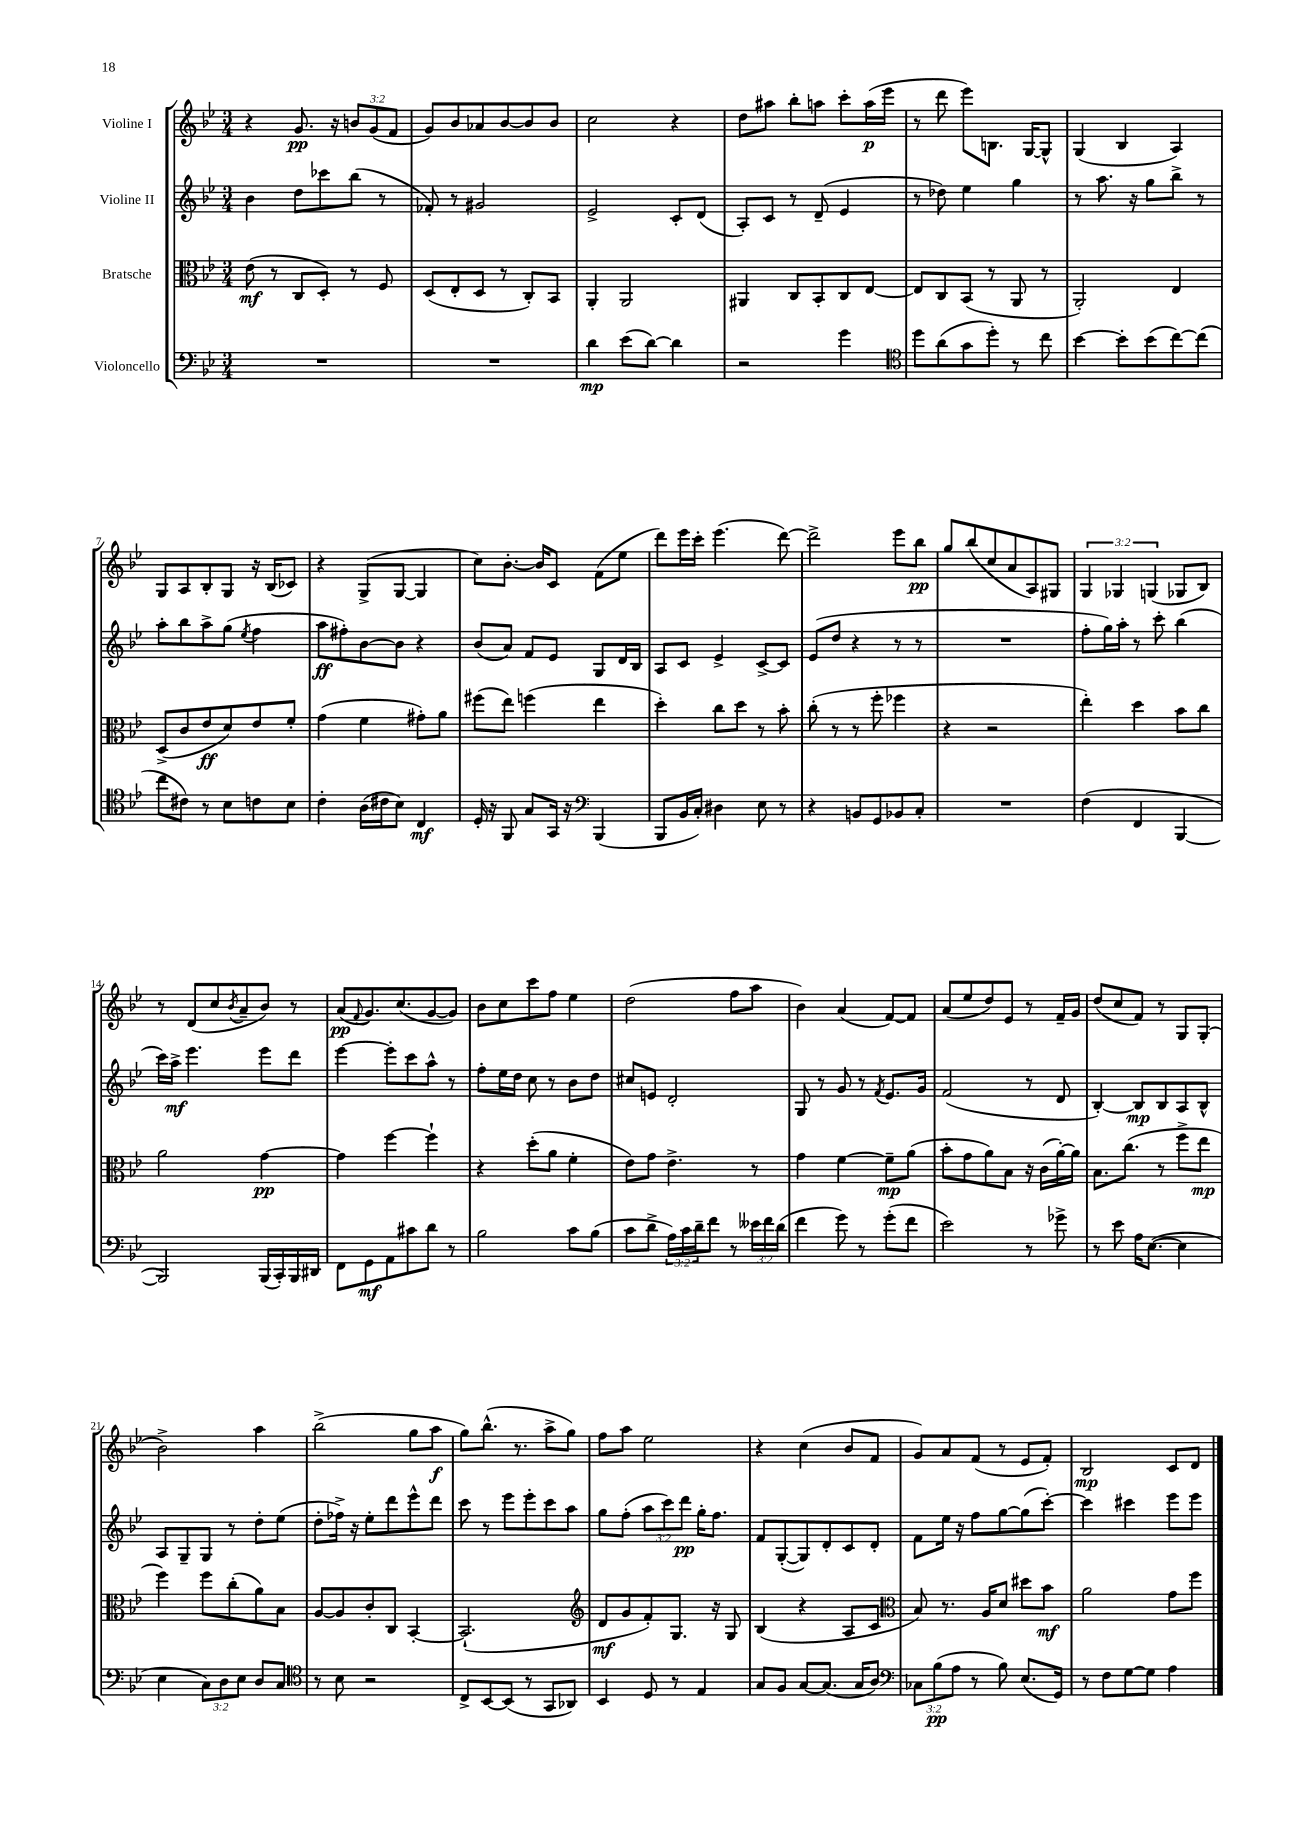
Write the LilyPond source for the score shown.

<<
\new StaffGroup <<
\new Staff = "s0" \with { instrumentName = "Violine I" } {
    \clef treble \key bes \major \numericTimeSignature \time 3/4 \override Staff.TupletNumber.text = #tuplet-number::calc-fraction-text
    r4 g'8.\pp r16 \tuplet 3/2 { b'8 g'8( f'8 } |
    g'8) bes'8 aes'8 bes'8~ bes'8 bes'8 |
    c''2 r4 |
    d''8 ais''8 bes''8-. a''8 c'''8-. a''16\p( ees'''16 |
    r8 d'''8 ees'''8) b8. g16~ g8-^ |
    g4( bes4 a4) |
    g8 a8 bes8-. g8 r16 bes16( ces'8) |
    r4 g8->( g8~ g4 |
    c''8) bes'8.~-. bes'16 c'8 f'8( ees''8 |
    d'''8) ees'''16 c'''16-. ees'''4.( d'''8~) |
    d'''2-> ees'''8 bes''8\pp |
    g''8 bes''8( c''8 a'8 a8) gis8 |
    \tuplet 3/2 { g4 ges4 g4( } ges8 bes8) |
    r8 d'8( c''8 \acciaccatura { bes'8 } a'8-- bes'8) r8 |
    a'8\pp( \appoggiatura { f'8 } g'8.) c''8.( g'8~ g'8) |
    bes'8 c''8 c'''8 f''8 ees''4 |
    d''2( f''8 a''8 |
    bes'4) a'4( f'8~) f'8 |
    a'8( ees''8 d''8) ees'8 r8 f'16-- g'16 |
    d''8( c''8 f'8) r8 g8 g8-.( |
    bes'2->) a''4 |
    bes''2->( g''8 a''8\f |
    g''8) bes''8.-^( r8. a''8-> g''8) |
    f''8 a''8 ees''2 |
    r4 c''4( bes'8 f'8 |
    g'8) a'8 f'8( r8 ees'8 f'8-.) |
    bes2\mp c'8 d'8 \bar "|." |
}
\new Staff = "s1" \with { instrumentName = "Violine II" } {
    \clef treble \key bes \major \numericTimeSignature \time 3/4 \override Staff.TupletNumber.text = #tuplet-number::calc-fraction-text
    bes'4 d''8 ces'''8 bes''8( r8 |
    fes'8-.) r8 gis'2 |
    ees'2-> c'8-. d'8( |
    a8-.) c'8 r8 d'8--( ees'4 |
    r8 des''8) ees''4 g''4 |
    r8 a''8. r16 g''8 bes''8-> r8 |
    a''8-. bes''8 a''8-> g''8( \acciaccatura { ees''8 } f''4 |
    a''8\ff fis''8-.) bes'8~ bes'8 r4 |
    bes'8( a'8) f'8 ees'8 g8 d'16 bes16 |
    a8 c'8 ees'4-> c'8~-> c'8 |
    ees'8( d''8 r4 r8 r8 |
    R2. |
    f''8-. g''16) a''16-. r8 c'''8-. bes''4( |
    c'''16) a''16->\mf ees'''4. ees'''8 d'''8 |
    ees'''4~ ees'''8-. c'''8 a''8-^ r8 |
    f''8-. ees''16 d''16 c''8 r8 bes'8 d''8 |
    cis''8 e'8 d'2-. |
    g8 r8 g'8 r8 \acciaccatura { f'8 } ees'8. g'16 |
    f'2( r8 d'8 |
    bes4~-.) bes8\mp bes8 a8 bes8-^ |
    a8 g8-- g8 r8 d''8-. ees''8( |
    d''8-. fes''16->) r16 ees''8-. d'''8 ees'''8-^ d'''8 |
    c'''8 r8 ees'''8 ees'''8-. c'''8 a''8 |
    g''8 f''8-.( \tuplet 3/2 { a''8 c'''8) d'''8\pp } g''16-. f''8. |
    f'8 g8~-.( g8) d'8-. c'8 d'8-. |
    f'8 ees''16 r16 f''8 g''8~ g''8( c'''8~-.) |
    c'''4 cis'''4 ees'''8 ees'''8 \bar "|." |
}
\new Staff = "s2" \with { instrumentName = "Bratsche" } {
    \clef alto \key bes \major \numericTimeSignature \time 3/4
    ees'8\mf( r8 c8 d8-.) r8 f8 |
    d8( ees8-. d8 r8 c8-.) bes,8 |
    a,4-. a,2 |
    ais,4 c8 bes,8-. c8 ees8~ |
    ees8 c8 bes,8( r8 a,8 r8 |
    a,2-.) ees4 |
    d8->( c'8 ees'8\ff d'8) ees'8 f'8-. |
    g'4( f'4 gis'8-.) a'8 |
    fis''8( ees''8) f''4( ees''4 |
    d''4-.) c''8 d''8 r8 bes'8-. |
    c''8-.( r8 r8 f''8-. fes''4 |
    r4 r2 |
    ees''4-.) d''4 bes'8 c''8 |
    a'2 g'4~\pp |
    g'4 f''4~ f''4-! |
    r4 d''8-.( a'8 f'4-. |
    ees'8) g'8 ees'4.-> r8 |
    g'4 f'4~ f'8--\mp a'8( |
    bes'8-. g'8 a'8) bes8 r16 c'16( a'16~-.) a'16 |
    bes8. c''8.( r8 f''8-> ees''8\mp |
    f''4) f''8 c''8-.( a'8) bes8 |
    a8~ a8 c'8-. c8 bes,4~-. |
    bes,2.-!( |
    \clef treble d'8\mf g'8 f'8-.) g8. r16 g8 |
    bes4( r4 a8 c'8 |
    \clef alto bes8) r8. a16 d'8 dis''8 bes'8\mf |
    a'2 g'8 f''8 \bar "|." |
}
\new Staff = "s3" \with { instrumentName = "Violoncello" } {
    \clef bass \key bes \major \numericTimeSignature \time 3/4 \override Staff.TupletNumber.text = #tuplet-number::calc-fraction-text
    R2. |
    R2. |
    d'4\mp ees'8( d'8~) d'4 |
    r2 g'4 |
    \clef tenor d''8 a'8( g'8 d''8-.) r8 c''8 |
    bes'4~ bes'8-. bes'8( c''8~) c''8( |
    c''8 cis'8) r8 bes8 c'8 bes8 |
    c'4-. a16( cis'16 bes8) c4\mf |
    d16-. r16 f,8 g8 g,16 r16 \clef bass bes,,4( |
    bes,,8 bes,16 c16-.) dis4 ees8 r8 |
    r4 b,8 g,8 bes,8 c8-. |
    R2. |
    f4( f,4 bes,,4~ |
    bes,,2) bes,,16( c,16-.) bes,,16 dis,16 |
    f,8 g,8\mf a,8 cis'8 d'8 r8 |
    bes2 c'8 bes8( |
    c'8 d'8-> \tuplet 3/2 { a16) c'16 d'16-- } f'8 r8 \tuplet 3/2 { eeses'16 f'16 d'16( } |
    f'4 g'8) r8 g'8-.( f'8 |
    ees'2) r8 ges'8-> |
    r8 ees'8 a16 ees8.~( ees4 |
    ees4 \tuplet 3/2 { c8) d8 ees8 } d8 c8 |
    \clef tenor r8 bes8 r2 |
    c8-> bes,8~ bes,8( r8 g,8 aes,8) |
    bes,4 d8 r8 ees4 |
    g8 f8 g8~ g8.( g16 a8) |
    \clef bass \tuplet 3/2 { ces8 bes8\pp( a8 } r8 bes8) ees8.( g,16) |
    r8 f8 g8~ g8 a4 \bar "|." |
}
>>
>>
